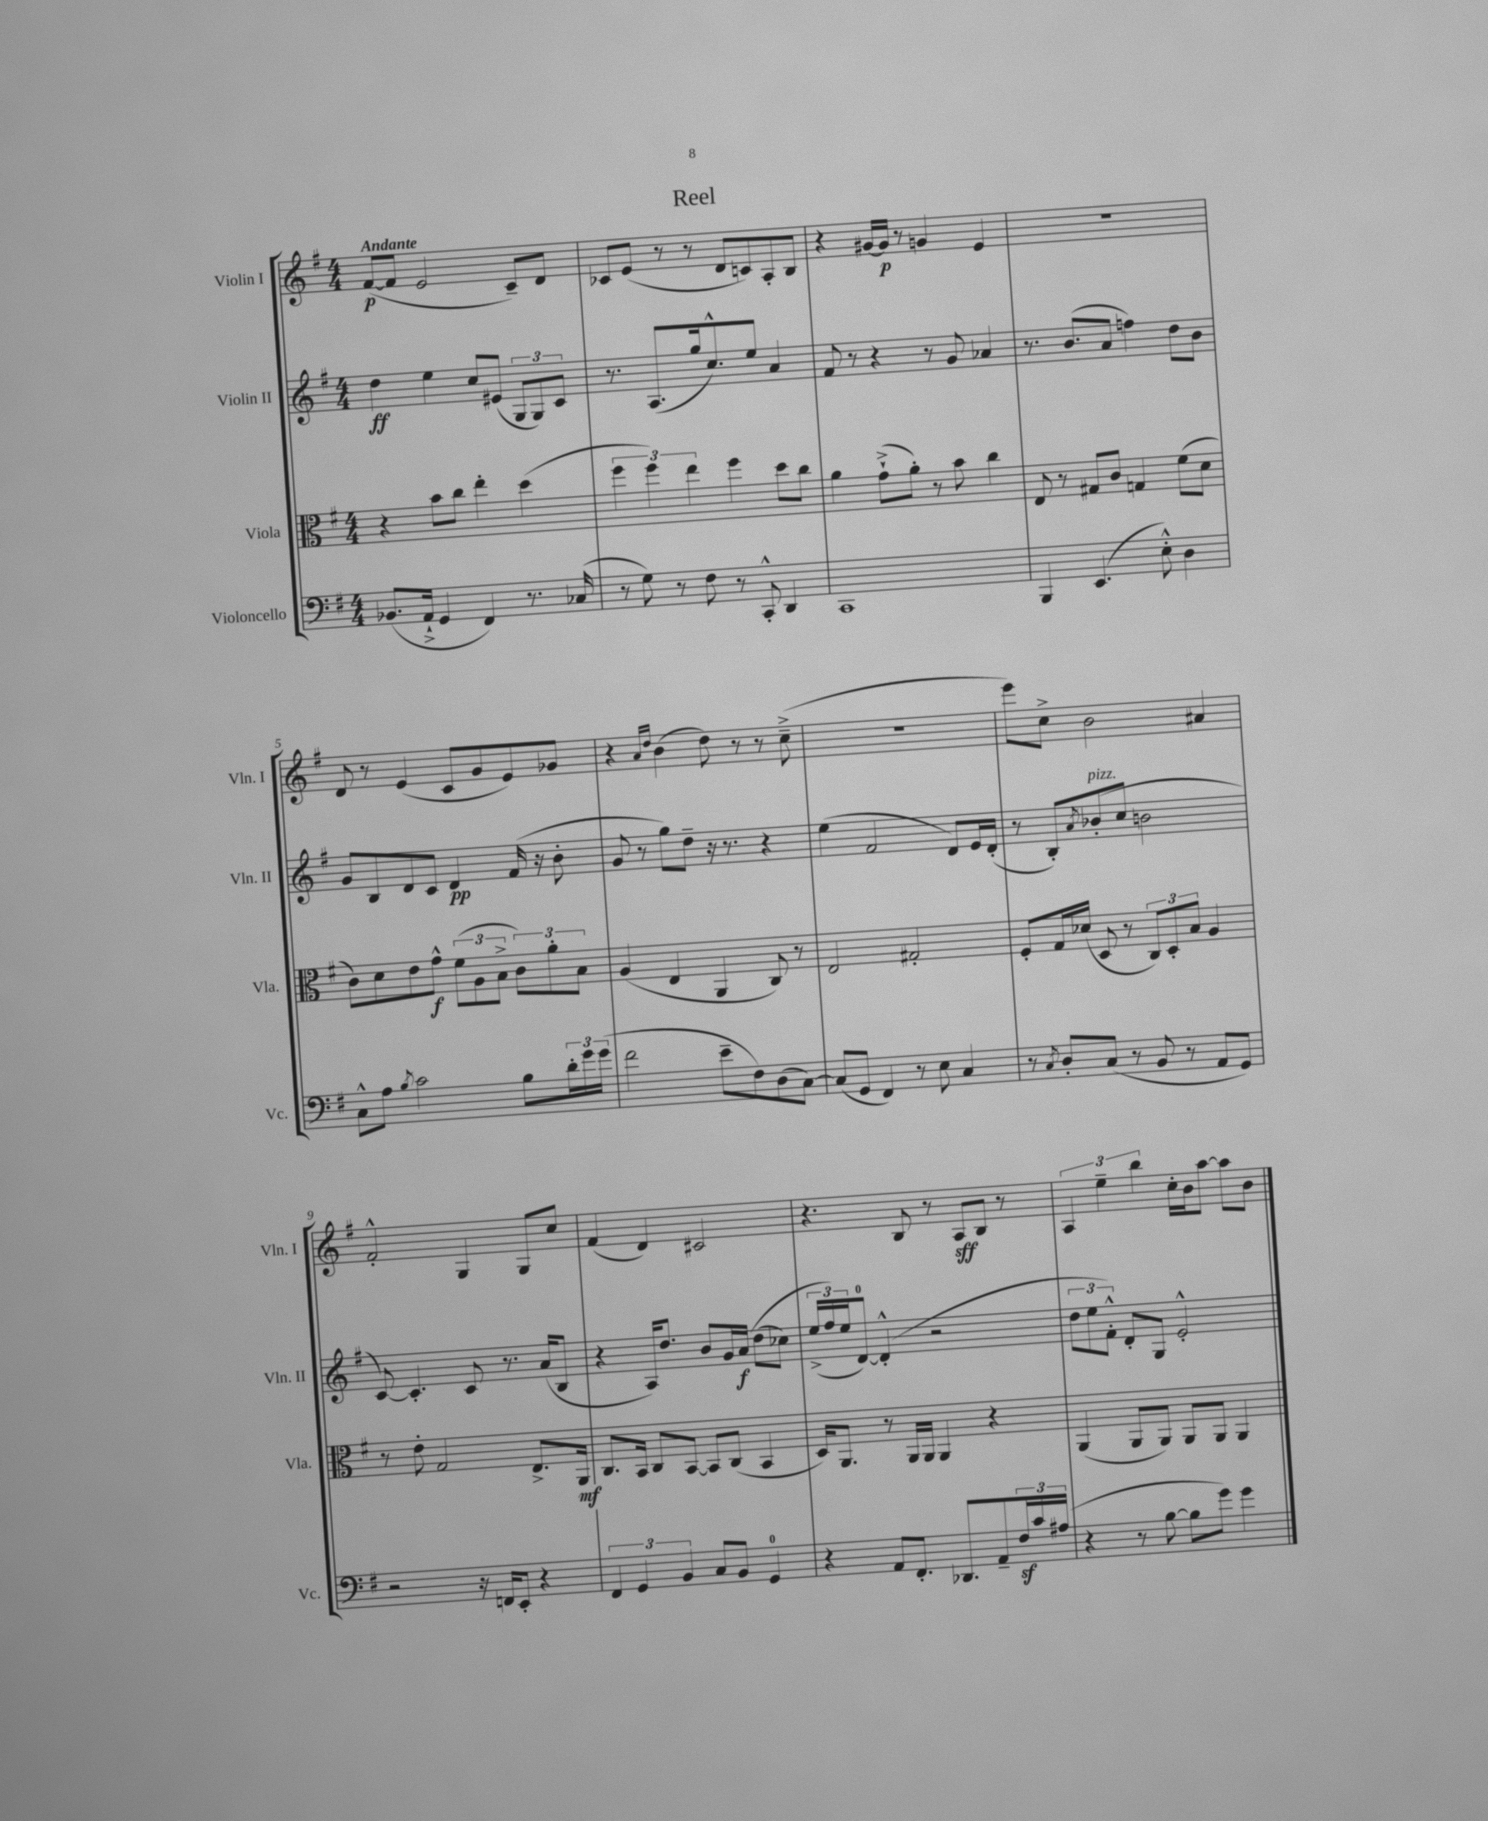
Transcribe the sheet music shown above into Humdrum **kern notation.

**kern	**kern	**kern	**kern
*staff4	*staff3	*staff2	*staff1
*clefF4	*clefC3	*clefG2	*clefG2
*k[f#]	*k[f#]	*k[f#]	*k[f#]
*M4/4	*M4/4	*M4/4	*M4/4
(8.BB-/L	4r	4dd\	([8f#/L
.	.	.	8f#/]J
16AA`^/Jk	.	.	.
4GG/	8b\L	4ee\	2e/
.	8cc\J	.	.
4FF#/)	4ee'\	8cc/L	.
.	.	(8e#/J	.
8.r	(4dd\	12G/L	8c~/L)
.	.	12G/)	.
.	.	.	8d/J
.	.	12c/J	.
(16C-/	.	.	.
=	=	=	=
8r	6ff#\	8.r	8c-/L
8G\)	.	.	(8e/J
.	6ff#\)	.	.
.	.	(8.A/L	.
8r	.	.	8r
.	6ee\	.	.
8F#\	.	16gg/k	8r
.	.	8.cc^^/)	.
8r	4ff#\	.	8d/L
8CC'^^/	.	8ee/J	8c/)
4DD/	8dd\L	4a/	8A'/
.	8cc\J	.	8B/J
=	=	=	=
1CC	4a\	8f#/	4r
.	.	8r	.
.	(8g`^\L	4r	[16g#/LL
.	.	.	16g#/]JJ
.	8a'\J)	.	8r
.	8r	8r	4g/
.	8b\	8g/	.
.	4cc\	4a-/	4e/
=	=	=	=
4BBB/	8E/	8.r	1r
.	8r	.	.
.	.	(8.b/L	.
(4.EE/	8G#/L	.	.
.	8c/J	8a/J	.
.	4G/	4ff\)	.
8E'^^\)	.	.	.
4D\	(8f#\L	8dd\L	.
.	8d\J	8b\J	.
=	=	=	=
8C^^\L	8c\L)	8g/L	8d/
8A\J	8d\	8B/	8r
8qB/	.	.	.
2c\	8e\	8d/	(4e/
.	8g^^\J	8c/J	.
.	(12f#\L	4d/	8c/L
.	12A\	.	.
.	.	.	8g/
.	12B^\J	.	.
8B\L	12c\L)	(16f#/	8e/)
.	.	16r	.
.	12a'\	.	.
24d'\L	.	8b'\	8g-/J
24g\	12B\J	.	.
(24g\JJ	.	.	.
=	=	=	=
2f#\	(4A/	8g/	4r
.	.	8r	.
.	.	.	16qqa/LL
.	.	.	16qqdd/JJ
.	4E/	8gg\L)	(4b\
.	.	8dd~\J	.
8e~\L	4AA/	16r	8dd\)
.	.	8.r	.
8F#\)	.	.	8r
(8D\	8C/)	4r	8r
[8C\J)	8r	.	(8cc~^\
=	=	=	=
(8C/]L	2E/	(4ee\	1r
8GG/J	.	.	.
4FF#/)	.	2f#/	.
8r	2G#'/	.	.
8E\	.	.	.
4C/	.	8d/L)	.
.	.	16e/L	.
.	.	(16d'/JJ	.
=	=	=	=
8r	8F#'/L	8r	8eee\L)
8qC/	.	.	.
8D'/L	16G/L	8B'/L)	8cc^\J
.	(16d-/JJ	.	.
.	.	8qa/	.
(8C/J	8D/	(8b-'/	2b\
8r	8r	8cc/J	.
8BB/	12C/L)	2b\	.
.	12D'/	.	.
8r	.	.	.
.	12B/J	.	.
8AA/L	4A/	.	4a#/
8GG/J)	.	.	.
=	=	=	=
2r	8r	[8c/)	2f#'^^/
.	8e'\	4.c'/]	.
.	2G/	.	.
16r	.	8c/	4G/
16FF/LK	.	.	.
8EE'/J	.	8.r	.
4r	8.E^/L	.	8G/L
.	.	(16a/LK	.
.	.	8B/J	8cc/J
.	16AA/Jk	.	.
=	=	=	=
6FF#/	8.C/L	4r	(4f#/
6GG/	.	.	.
.	16BB/Jk	.	.
.	8C/L	16A/LK)	4d/)
.	.	8.dd/J	.
6BB/	.	.	.
.	[8BB/J	.	.
8C/L	8BB/]L	8b/L	2c#/
8BB/J	(8C/J	16g/L	.
.	.	&(16a/JJ	.
4GG/	4BB/	(8dd\L	.
.	.	8cc-\J)	.
=	=	=	=
4r	16D/LK)	(24ee^/LL	4.r
.	.	24ff#/&)	.
.	8.AA/J	.	.
.	.	24ee/J	.
.	.	[8d/J)	.
8AA/L	8r	(4d'^^/]	.
8.FF#'/J	16AA/LL	.	8B/
.	16AA/JJ	.	.
.	4AA/	2r	8r
8.DD-/L	.	.	.
.	.	.	8A/L
8AA~/	4r	.	8B/J
24F#/L	.	.	8r
24c/	.	.	.
(24A#/JJ	.	.	.
=	=	=	=
4r	(4AA/	12dd\L	6A/
.	.	12ee\	.
.	.	12f#'^^\J)	6ee~\
8r	8AA/L	8d'/L	.
.	.	.	6bb\
[8B\	8AA/J)	8G/J	.
8B\]L	8AA/L	2e'^^/	16cc'\LL
.	.	.	16b\J
8g\J)	8AA/J	.	[8aa\J
4g\	4AA/	.	8aa\]L
.	.	.	8b\J
==	==	==	==
*-	*-	*-	*-
